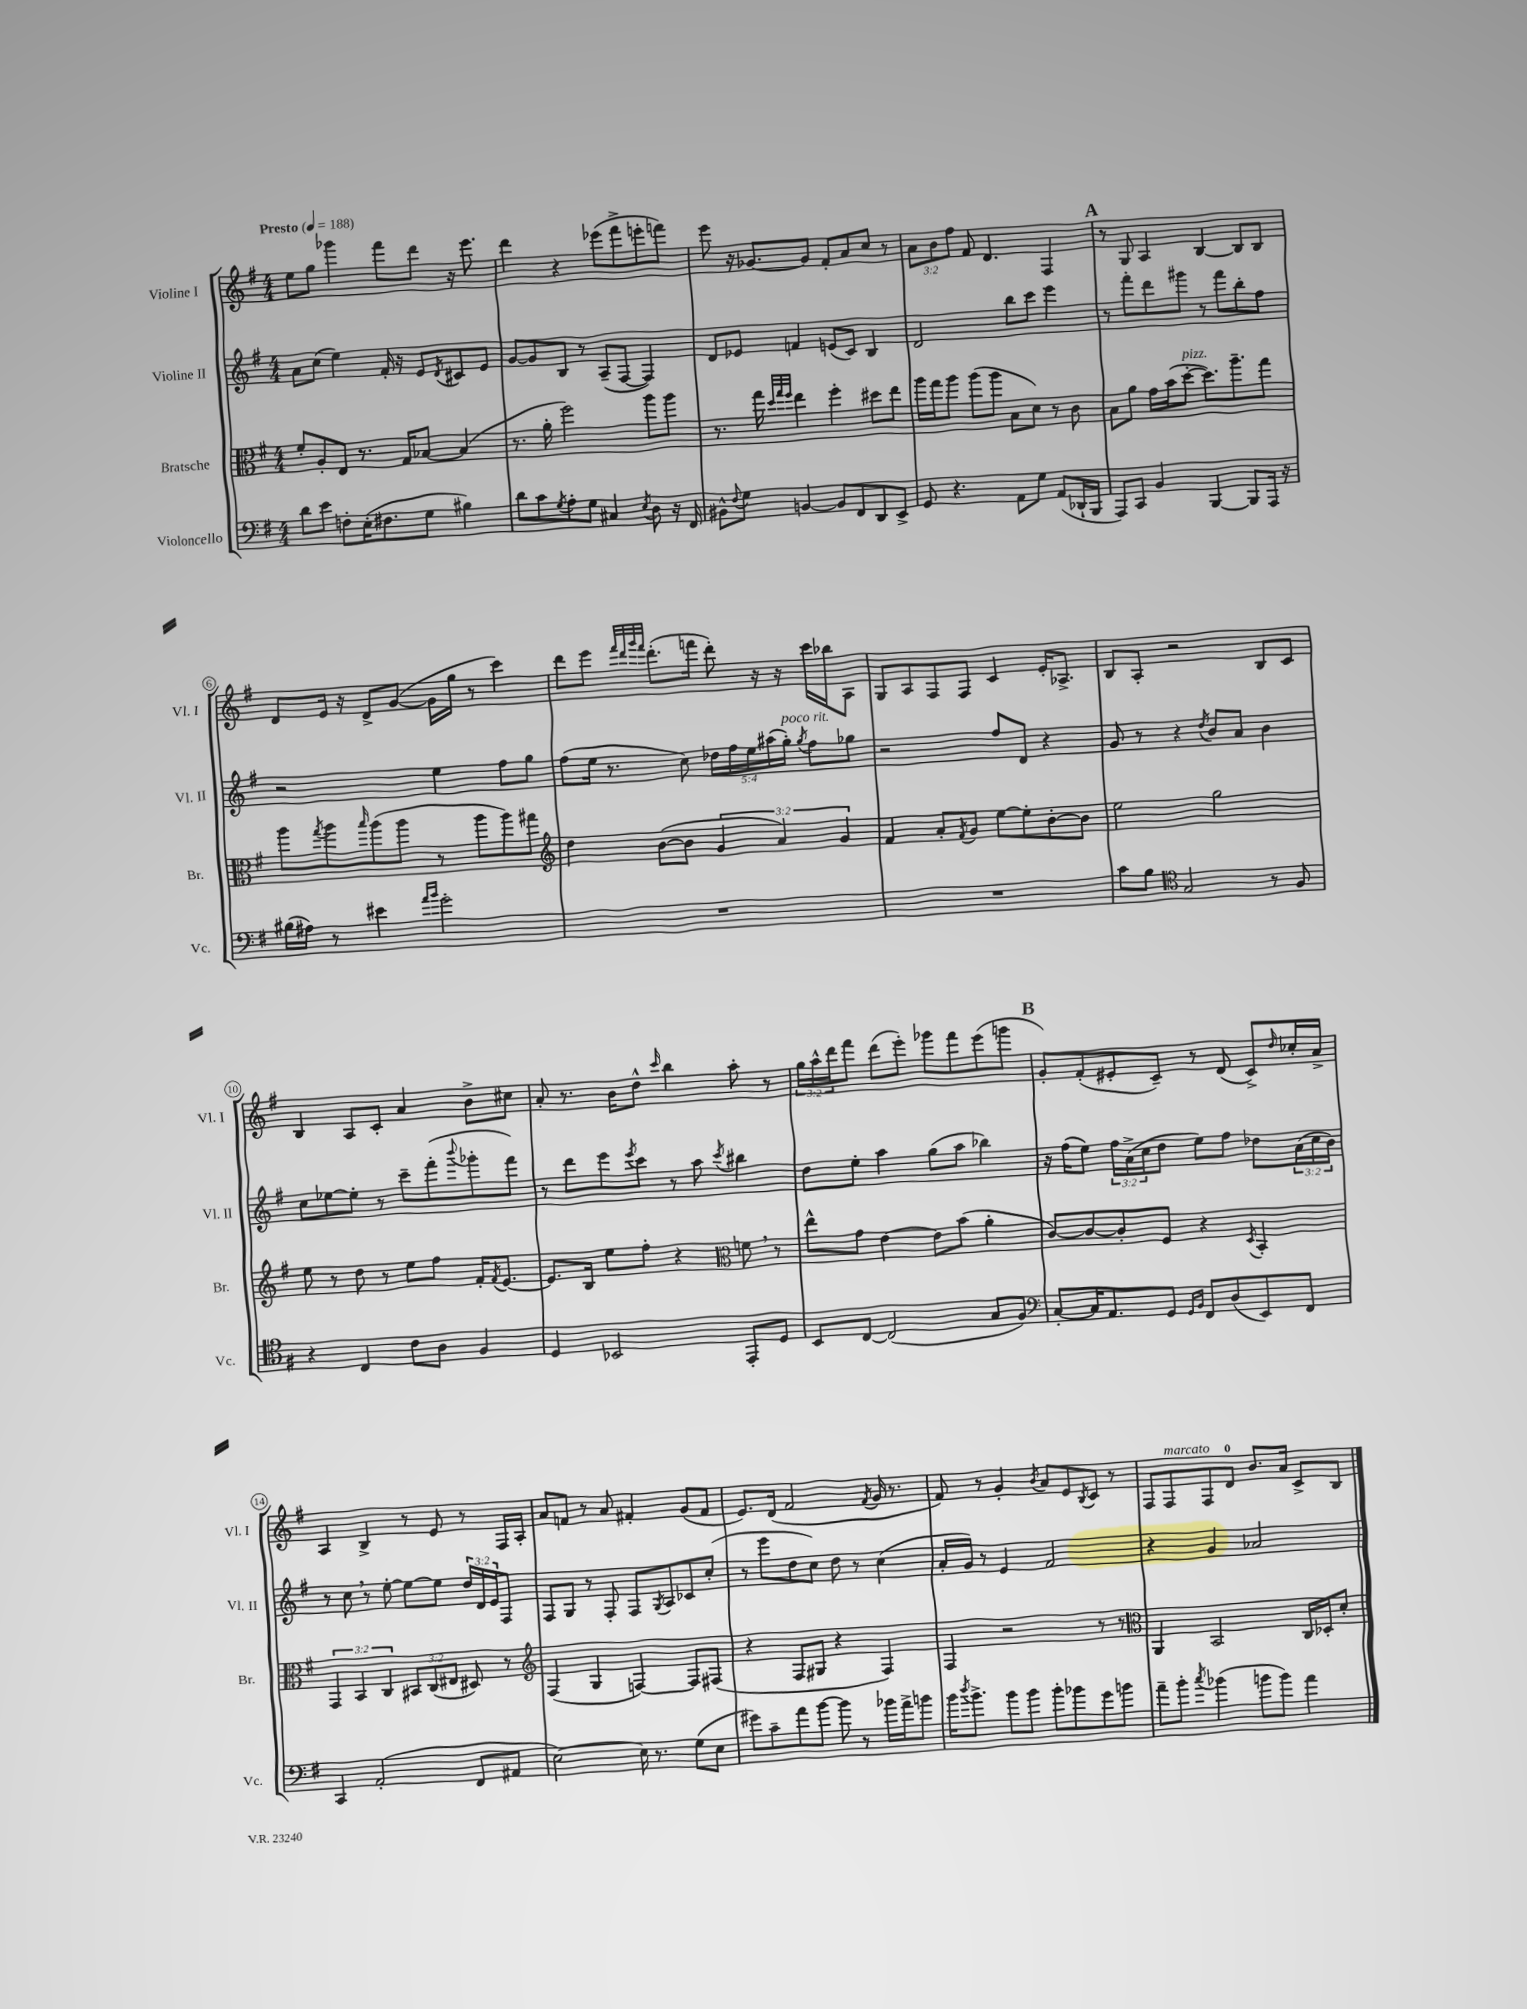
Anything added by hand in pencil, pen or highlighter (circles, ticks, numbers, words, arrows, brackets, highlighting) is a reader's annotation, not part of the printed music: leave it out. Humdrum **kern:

**kern	**kern	**kern	**kern
*staff4	*staff3	*staff2	*staff1
*clefF4	*clefC3	*clefG2	*clefG2
*k[f#]	*k[f#]	*k[f#]	*k[f#]
*M4/4	*M4/4	*M4/4	*M4/4
*MM188	*MM188	*MM188	*MM188
8d\L	8f#'/L	8a\L	8ee\L
8e\J	8A'/	(8cc\J	8gg\J
8F'\L	8E/J	4ee\)	4ggg-\
(16E'\K	8.r	.	.
8.F#\	.	.	.
.	.	16f#'/	8fff#\L
.	16G/LK	16r	.
8G\J	[8B-/J	8e/L	8ddd\J
.	.	8qd/	.
4B#\)	(4B-/]	8c#/	16r
.	.	.	8.eee\
.	.	8e/J	.
=	=	=	=
8d\L	8.r	[8g/L	4ddd\
8c\	.	8g/]	.
.	16a'\	.	.
8qG/	.	.	.
8A'\	2ff#\)	8B/J	4r
8G\J	.	8r	.
4C#/	.	(8A~/L	(8eee-\L
.	.	[8F#/J	8fff#^\
8qE/	.	.	.
8D\	8aa\L	4F#/])	8eee'\
16r	8aa\J	.	8fff\J)
16FF#/	.	.	.
=	=	=	=
8BB#^^\L	8.r	8d/L	8eee\
8qqF#/	.	.	.
8G\J	.	8e-/J	16r
.	16gg\	.	[8.g-/L
.	32qqdd/LLL	.	.
.	32qqgg/	.	.
.	32qqff#/JJJ	.	.
[4BB/	4ee\	4f/	.
.	.	.	8g-/]J
8BB/]L	4ff#'\	(8e/L	8f#'/L
8FF#/	.	8c/J)	8a/
8DD/	8dd#\L	4B/	8cc/J
8EE^/J	8ee\J	.	8r
=	=	=	=
8GG/	16aa\LL	2d/	12a\L
.	16gg\J	.	.
.	.	.	12b\
4.r	8aa\J	.	.
.	.	.	12ff#\J
.	(8aa\L	.	8f#/
.	8aa\J	.	4.d/
8AA\L	8B\L	8bb\L	.
8G\J	8d\J)	8ccc\J	.
(8AA/L	8r	4eee\	4F#/
16DD-`/L	8c\	.	.
16BBB/JJ	.	.	.
=	=	=	=
8AAA/L)	8B\L	8r	8r
8CC/J	8a\J	8fff#'\L	8G/
4BB/	16g\LL	8ddd\	4A/
.	(16b\J	.	.
.	[8dd'\J	8ggg#\J	.
[4BBB/	8.dd\]L)	8r	[4B/
.	.	8fff#\L	.
.	8.aa~\	.	.
8BBB/]L	.	8bb'\	8B/]L
16AAA/Jk	8gg\J	8ff#\J	8B/J
16r	.	.	.
=	=	=	=
(16B#\LL	8aa\L	2r	8d/L
16A#\JJ)	.	.	.
.	8qgg/	.	.
8r	8aa\	.	16e/Jk
.	.	.	16r
.	16qqbb/	.	.
4e#\	(8aa\	.	8d^/L
.	8aa\J	.	([8g/J
16qqa/LL	.	.	.
16qqb/JJ	.	.	.
2g'\	8r	4ee\	16g\]LL
.	.	.	16gg\JJ
.	8aa\L	.	8r
.	8aa\)	8ff#\L	4ccc\)
.	8gg#\J	8gg\J	.
=	=	=	=
*	*clefG2	*	*
1r	4dd\	(8ff#\L	8ddd\L
.	.	16ee\Jk	8eee\J
.	.	8.r	.
.	.	.	32qqfff#/LLL
.	.	.	32qqddd/
.	.	.	32qqggg/
.	.	.	32qqfff#/JJJ
.	([8b\L	.	(8.ddd'\L
.	8b\]J	8cc\)	.
.	.	.	16fff\Jk
.	6g/	20dd-\LL	8ddd'\)
.	.	20ff#\	.
.	.	20ee\	.
.	.	.	16r
.	.	(20aa#\	.
.	6a/)	.	.
.	.	.	16r
.	.	20gg'\JJ)	.
.	.	8qgg/	.
.	.	8ff#\L	16ccc\LL
.	.	.	16bb-\J
.	6g/	.	.
.	.	8gg-\J	8A\J
=	=	=	=
1r	4f#/	2r	8G/L
.	.	.	8A/
.	8a'/L	.	8F#/
.	8qf#/	.	.
.	8g/J	.	8F#/J
.	[8ee\L	8ff#/L	4c/
.	8ee'\]	8d/J	.
.	[8b'\	4r	16e'/LK
.	.	.	8.A-^/J
.	8b\]J	.	.
=	=	=	=
8c\L	2ee\	8g/	8B/L
8B\J	.	8r	8A'/J
*clefC4	*	*	*
2G/	.	4r	2r
.	.	8qdd/	.
.	2gg\	8b/L	.
.	.	8a/J	.
8r	.	4b\	8B/L
8F#/	.	.	8c/J
=	=	=	=
4r	8ee\	8cc\L	4B/
.	8r	[8ee-\	.
4C/	8dd\	8ee-'\]J	8A/L
.	8r	8r	8c'/J
8c\L	8ee\L	8ccc~\L	4a/
8A\J	8ff#\J	(8fff#'\	.
.	.	8qqbbb/	.
4F#/	16f#'/LK	8ggg-'\	8b^\L
.	8qf#/	.	.
.	[8.e/J	.	.
.	.	8fff#\J)	8cc#\J
=	=	=	=
4D/	8.e/]L	8r	8a'/
.	.	8ddd\L	8.r
.	16B/Jk	.	.
2BB-/	8ee\L	8eee\	.
.	.	.	16b\LK
.	.	8qeee/	.
.	8ff#'\J	8ccc\J	8dd^^\J
.	.	.	16qqccc/
.	4r	8r	4bb\
.	.	8aa\	.
*	*clefC3	*	*
.	.	8qccc/	.
8EE'/L	8f\	4bb#\	8aa'\
8D/J	8r	.	8r
=	=	=	=
8BB/L	8ee^^\L	8dd\L	24gg\LL
.	.	.	24aa^^\
.	.	.	24ddd\J
[8C/J	8g\J	8ee'\J	8fff#\J
(2C/]	[4e\	4aa\	(8ddd\L
.	.	.	8eee'\J)
.	8e\]L	(8gg\L	8ggg-\L
.	(8b\J	8aa\J	8fff#\
8G/L	4a'\	4bb-\)	(8eee\
8F#/J)	.	.	8ggg\J
=	=	=	=
*clefF4	*	*	*
[8C'/L	[8c/L)	16r	8g'/L)
.	.	(16ff#\LK	.
16C/]K	8c/_	8ee\J)	(8f#'/
8.AA/	.	.	.
.	8c'/]	24ff#\LL	8e#'/
.	.	(24a^\	.
.	.	24cc\J	.
8GG/J	8F#/J	8dd\J	8c~/J)
16qqGG/LL	.	.	.
16qqBB/JJ	.	.	.
8FF#/L	4r	8ee\L)	8r
(8D/	.	8ff#\J	(8d/
.	8qD/	.	.
8EE/)	4BB'/	8dd-\L	8c^/L)
.	.	.	16qqdd/
8FF#/J	.	(24a\L	16cc-'/L
.	.	24cc\	.
.	.	.	16a^/JJ
.	.	24b\JJ)	.
=	=	=	=
4CC/	6GG/	8r	4A/
.	.	8cc\	.
.	6BB/	.	.
(2AA'/	.	8r	4B^/
.	6C/	.	.
.	.	[8ee'\	.
.	12BB#/L	8ee\_L	8r
.	(12C/	.	.
.	.	8ee\]J	8e/
.	12E#/J	.	.
8FF#/L	8D#/)	24dd/LL	8r
.	.	24d/	.
.	.	24e/J	.
8AA#/J	8r	8F#/J	16F#/LL
.	.	.	16A'/JJ
=	=	=	=
*	*clefG2	*	*
[2E\)	(4F#/	8F#/L	8a/L
.	.	8G/J	8f/J
.	4G/	8r	8r
.	.	8F#'/	8a/
16E\]	[4F/)	8F#/L	4f#'/
8.r	.	.	.
.	.	8qG/	.
.	.	8A/	.
(8G\L	8F/]L	8c-/	(8g/L
8E\J	(8F#/J	(8cc'/J	8f#/J
=	=	=	=
8g#\L)	4r	8r	8.e/L)
8c~\	.	8eee\L	.
.	.	.	(16d/Jk
8a\	8F#/L	8dd\	2f#/
[8b\J	8G#/J	8cc\J)	.
8b\]	4r	8dd\	.
8r	.	8r	.
.	.	.	8qf#/
16b-\LL	4F#/)	(4cc\	16g/
16a^\J	.	.	8.r
8b\J	.	.	.
=	=	=	=
16b\LK	4F#/	16a'/LL	8f#/)
8qdd/	.	.	.
8.b^\J	.	16g/JJ)	.
.	.	8r	8r
8b\L	2r	4e/	4g'/
8b\J	.	.	.
.	.	.	8qb/
8b'\L	.	2f#/	8a/L
8b-\	.	.	8e/
.	.	.	8qB/
8g\	8r	.	8c/J
8b\J	8r	.	8r
=	=	=	=
*	*clefC3	*	*
8a~\L	4AA/	4r	8F#/L
8b'\J	.	.	8F#/
8qcc/	.	.	.
(4b-\	2BB/	4g/	8F#/
.	.	.	8d/J
8b\L	.	2a-/	8.b/L
8b\J)	.	.	.
.	.	.	16a/Jk
4a\	16C/LL	.	8c^/L
.	16D-'/J	.	.
.	8d'/J	.	8B/J
==	==	==	==
*-	*-	*-	*-
